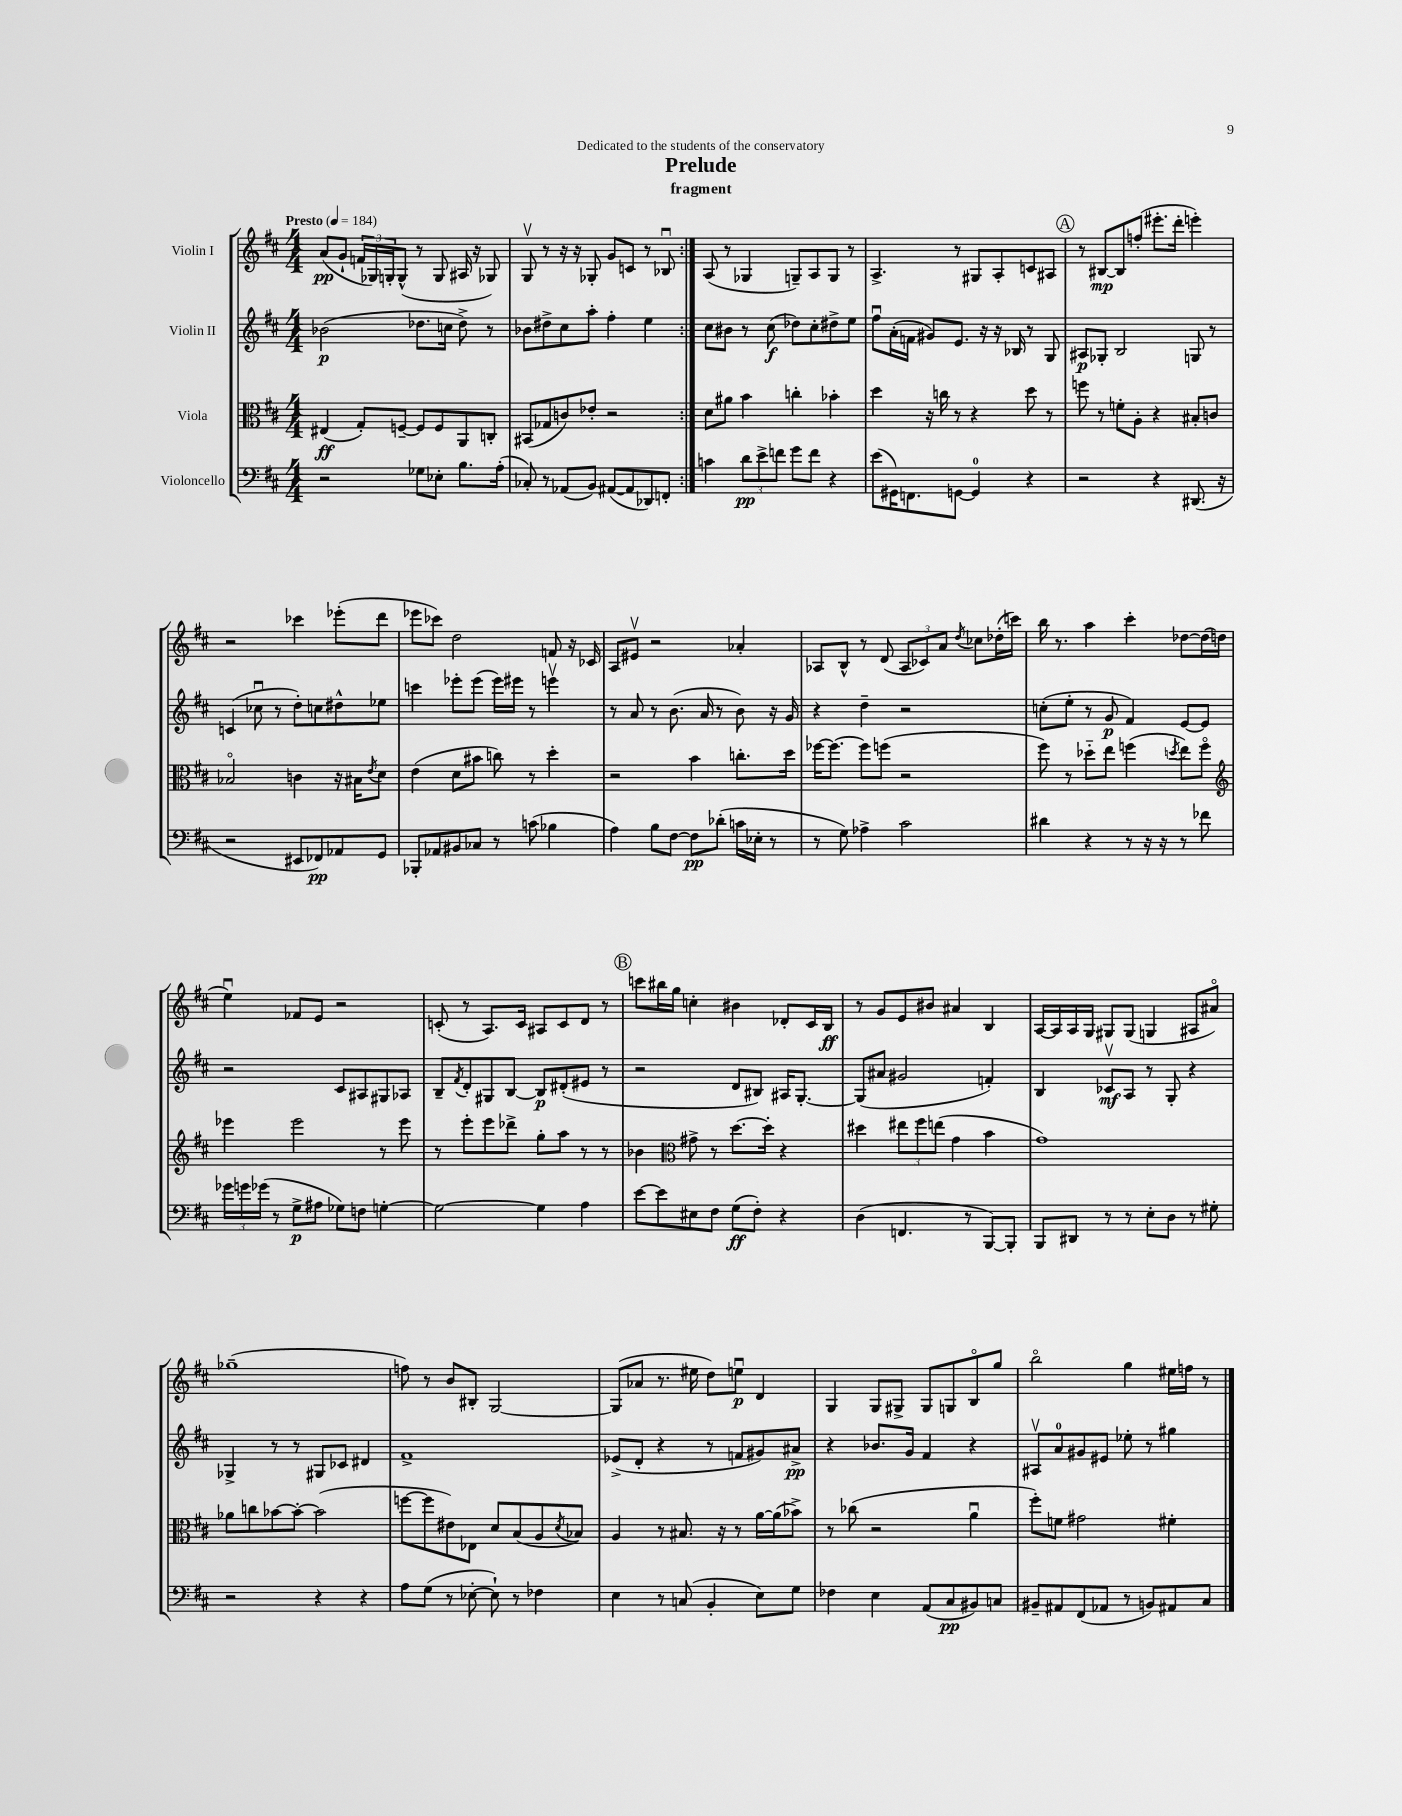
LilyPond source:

\header { title = "Prelude" subtitle = "fragment" dedication = "Dedicated to the students of the conservatory" }
<<
\new StaffGroup <<
\new Staff = "s0" \with { instrumentName = "Violin I" } {
    \clef treble \key d \major \numericTimeSignature \time 4/4 \tempo "Presto" 4 = 184
    \repeat volta 2 { a'8\pp( g'8-! \tuplet 3/2 { f'16 ges16) g16-. } g8-^( r8 g8 ais16 r16 ges8) |
    g8\upbow r8 r16 r16 ges8-. g'8 c'8 r8 bes8\downbow | }
    a8( r8 ges4 g8--) a8 g8 r8 |
    a4.-> r8 gis8 a8-. c'8 ais8 |
    \mark \markup { \circle "A" } r8 bis8~\mp bis8 f''8-.( eis'''8.-. d'''16-. e'''4-.) |
    r2 ces'''4 ees'''8-.( d'''8 |
    ees'''8 ces'''8) d''2 f'8 r16 ces'16 |
    a8 eis'8\upbow r2 aes'4-. |
    aes8 b8-^ r8 d'8( \tuplet 3/2 { aes8 ces'8) a'8 } \acciaccatura { d''8 } ces''8 des''16-.( c'''16) |
    b''16 r8. a''4 cis'''4-. des''8~ des''16( d''16 |
    e''4\downbow) fes'8 e'8 r2 |
    c'8-.( r8 a8.) c'16 ais8 c'8 d'8 r8 |
    \mark \markup { \circle "B" } c'''8 bis''16 g''16 c''4-. bis'4 des'8-. cis'16 b16\ff |
    r8 g'8 e'8 bis'8 ais'4 b4 |
    a16~ a16 a16 g16 gis8 gis8( g4 ais8 ais'8\flageolet) |
    ges''1--( |
    f''8) r8 b'8 bis8-. g2~ |
    g8( aes'8 r8. eis''16 d''8) e''8\downbow\p d'4 |
    g4 g8 gis8-> gis8 g8 b8\flageolet g''8 |
    b''2\flageolet g''4 eis''16 f''16 r8 \bar "|." |
}
\new Staff = "s1" \with { instrumentName = "Violin II" } {
    \clef treble \key d \major \numericTimeSignature \time 4/4
    \repeat volta 2 { bes'2\p( des''8. c''16 des''8->) r8 |
    bes'8 dis''8-> cis''8 a''8-. fis''4-. e''4 | }
    cis''8 bis'8 r8 cis''8\f( des''8) cis''8-. dis''8-> e''8 |
    fis''8\downbow a'16-.( f'16 gis'8) e'8. r16 r16 bes16 r8 g8 |
    \mark \markup { \circle "A" } ais8\p ges8-. b2 g8 r8 |
    c'4( ces''8\downbow r8 d''8-.) c''8 dis''8-^ ees''8 |
    c'''4 ees'''8-. ees'''8( ees'''16) eis'''16 r8 e'''4\upbow |
    r8 a'8 r8 b'8.( a'16 r8 b'8) r16 g'16 |
    r4 d''4-- r2 |
    c''8-.( e''8-. r8 g'8\p fis'4) e'8~ e'8 |
    r2 cis'8 ais8 gis8 aes8 |
    b8-- \acciaccatura { fis'8 } d'8-. gis8 b8~ b8\p dis'8-.( eis'8 r8 |
    \mark \markup { \circle "B" } r2 d'8 bis8) ais16 g8.~-. |
    g8( ais'8 gis'2 f'4-.) |
    b4 ces'8\upbow\mf a8 r8 g8-. r4 |
    ges4-> r8 r8 gis8 ces'8 dis'4 |
    fis'1-> |
    ees'8->( d'8-. r4 r8 f'8 gis'8) ais'8->\pp |
    r4 bes'8. g'16 fis'4 r4 |
    ais8\upbow a'8-0 gis'8 eis'8 ees''8-. r8 gis''4 \bar "|." |
}
\new Staff = "s2" \with { instrumentName = "Viola" } {
    \clef alto \key d \major \numericTimeSignature \time 4/4
    \repeat volta 2 { eis4\ff( g8-.) f8~-- f8 f8 a,8 c8-. |
    bis,8( ges8 c'8) ees'8-. r2 | }
    d'8 ais'8 b'4 c''4-. bes'4-. |
    d''4 r16 c''16 r8 r4 d''8 r8 |
    \mark \markup { \circle "A" } f''8 r8 f'8-. a8-. r4 bis8-. c'8 |
    bes2\flageolet c'4 r16 bis16 \acciaccatura { e'8 } d'8 |
    e'4( d'8 bis'8 c''8) r8 d''4-. |
    r2 b'4 c''8.-. d''16 |
    fes''16~ fes''8.~ fes''8 f''8( r2 |
    fis''8) r8 des''8-_ e''8 f''4( \acciaccatura { d''8 } e''8) f''8\flageolet |
    \clef treble ees'''4 ees'''2 r8 ees'''8 |
    r8 e'''8-. e'''8 des'''8-> g''8-. a''8 r8 r8 |
    \mark \markup { \circle "B" } bes'4 \clef alto gis'8-> r8 d''8.~ d''16-. r4 |
    dis''4 \tuplet 3/2 { eis''8 fis''8 e''8( } g'4 b'4 |
    g'1) |
    aes'8 c''8 bes'8~ bes'8~-. bes'2( |
    f''8~ f''8 eis'8) ees8 d'8 b8( a8 \acciaccatura { d'8 } bes8) |
    a4 r8 bis8. r16 r8 a'16~ a'16( bes'8->) |
    r8 ces''8( r2 a'4\downbow |
    fis''8-.) f'8 gis'2 fis'4-. \bar "|." |
}
\new Staff = "s3" \with { instrumentName = "Violoncello" } {
    \clef bass \key d \major \numericTimeSignature \time 4/4
    \repeat volta 2 { r2 ges8 ees8-. b8. a16-.( |
    ces8-.) r8 aes,8( b,8) ais,8~( ais,8 des,8) f,8-. | }
    c'4 \tuplet 3/2 { d'8\pp e'8-> f'8 } g'8 f'8 r4 |
    e'8( gis,16) f,8. g,8~ g,4-0 r4 |
    \mark \markup { \circle "A" } r2 r4 dis,8.( r16 |
    r2 eis,8 fes,8\pp) aes,8 g,8 |
    bes,,8-. aes,8 bis,8 ces8 r8 c'8( bes4 |
    a4) b8 fis8~ fis8\pp des'8-.( c'16 ees16-. r8 |
    r8 g8) aes4-> cis'2 |
    dis'4 r4 r8 r16 r16 r8 fes'8 |
    \tuplet 3/2 { ges'16 g'16 ges'16( } r8 g8->\p ais8 ges8) f8 g4~-. |
    g2~ g4 a4 |
    \mark \markup { \circle "B" } e'8~ e'8 eis8 fis8 g8\ff( fis8-.) r4 |
    d4( f,4. r8 b,,8~) b,,8-. |
    b,,8 dis,8 r8 r8 e8-. d8 r8 gis8-. |
    r2 r4 r4 |
    a8 g8( r8 ees8~-. ees8-!) r8 fes4 |
    e4 r8 c8( b,4-. e8) g8 |
    fes4 e4 a,8( cis8\pp bis,8) c8 |
    bis,8-- ais,8 fis,8( aes,8 r8 b,8) ais,8 cis8 \bar "|." |
}
>>
>>
\layout { \context { \Score \remove "Bar_number_engraver" } }
